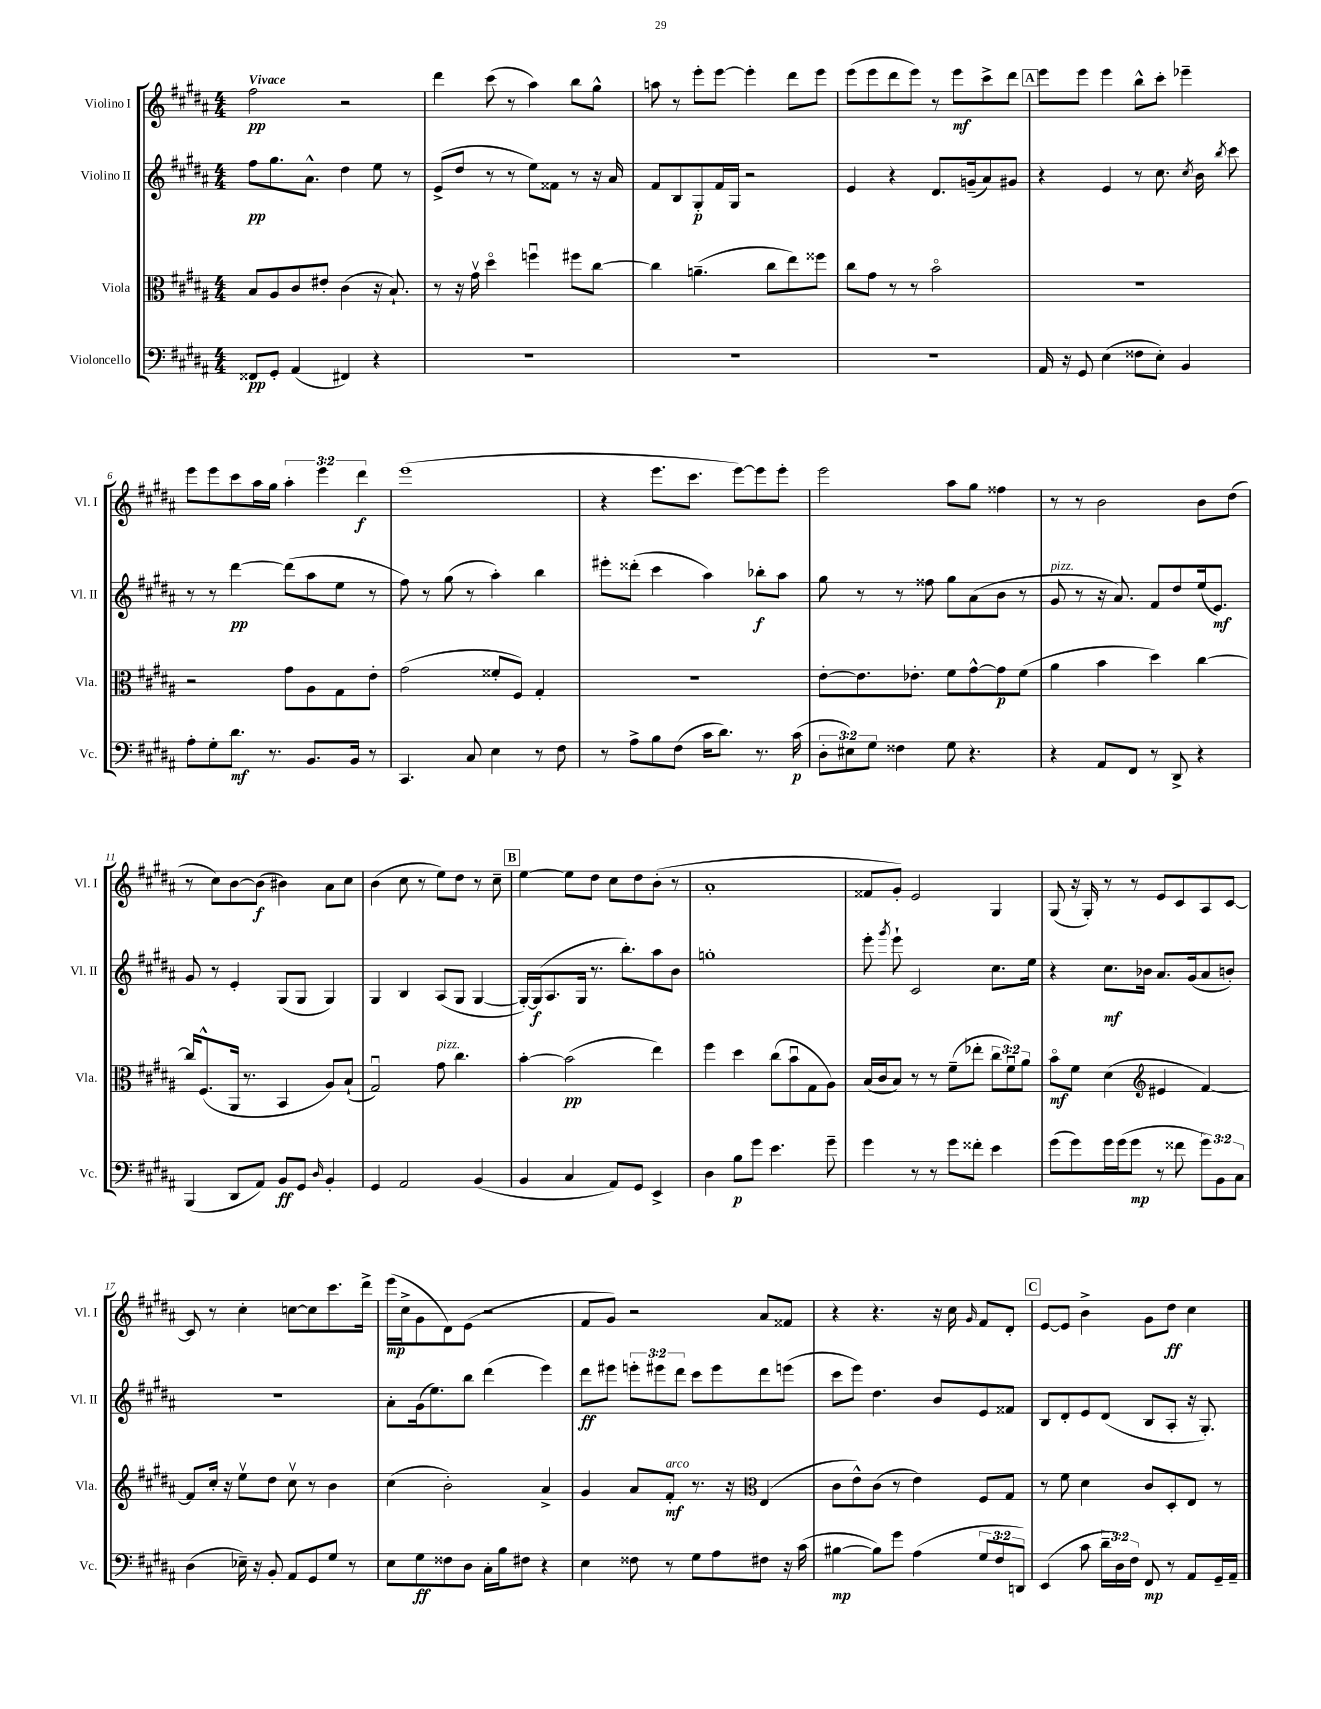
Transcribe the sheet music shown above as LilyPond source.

<<
\new StaffGroup <<
\new Staff = "s0" \with { instrumentName = "Violino I" shortInstrumentName = "Vl. I" } {
    \clef treble \key b \major \numericTimeSignature \time 4/4 \override Staff.TupletNumber.text = #tuplet-number::calc-fraction-text \tempo "Vivace"
    \autoBeamOff fis''2\pp r2 |
    dis'''4 cis'''8( r8 ais''4) b''8[ gis''8]-^ |
    a''8 r8 e'''8[-. e'''8]~ e'''4-. dis'''8[ e'''8] |
    e'''8[( e'''8 dis'''8 e'''8]) r8 e'''8[\mf cis'''8-> dis'''8] |
    \mark \markup { \box "A" } e'''8[ e'''8] e'''4 b''8[-^ cis'''8]-. ees'''4-- |
    e'''8[ e'''8 cis'''8 ais''16 gis''16] \tuplet 3/2 { ais''4-. e'''4 dis'''4\f } |
    e'''1( |
    r4 e'''8.[ cis'''8.] e'''8[~) e'''8 e'''8]-. |
    e'''2 ais''8[ gis''8] fisis''4 |
    r8 r8 b'2 b'8[ dis''8]( |
    r8 cis''8[) b'8~ b'8]\f( bis'4) ais'8[ cis''8] |
    b'4( cis''8 r8 e''8[) dis''8] r8 cis''8-- |
    \mark \markup { \box "B" } e''4~ e''8[ dis''8] cis''8[ dis''8 b'8]-.( r8 |
    ais'1-. |
    fisis'8[ gis'8]-.) e'2 gis4 |
    gis8( r16 gis16-.) r8 r8 e'8[ cis'8 ais8 cis'8]~ |
    cis'8 r8 cis''4-. c''8[~ c''8 cis'''8. dis'''16]-> |
    e'''16[\mp( cis''16-> gis'8 dis'8) e'8]( r2 |
    fis'8[ gis'8]) r2 ais'8[ fisis'8] |
    r4 r4. r16 cis''16 \grace { gis'16 } fis'8[ dis'8]-. |
    \mark \markup { \box "C" } e'8[~ e'8] b'4-> gis'8[ dis''8]\ff cis''4 \bar "|." |
}
\new Staff = "s1" \with { instrumentName = "Violino II" shortInstrumentName = "Vl. II" } {
    \clef treble \key b \major \numericTimeSignature \time 4/4 \override Staff.TupletNumber.text = #tuplet-number::calc-fraction-text
    \autoBeamOff fis''8[\pp gis''8. ais'8.]-^ dis''4 e''8 r8 |
    e'8[->( dis''8] r8 r8 e''8[) fisis'8] r8 r16 ais'16 |
    fis'8[ b8 gis8-.\p fis'16 gis16] r2 |
    e'4 r4 dis'8.[ g'16--( ais'8) gis'8] |
    \mark \markup { \box "A" } r4 e'4 r8 cis''8. \acciaccatura { cis''8 } b'16 \acciaccatura { b''8 } cis'''8 |
    r8 r8 dis'''4~\pp dis'''8[( ais''8 e''8] r8 |
    fis''8) r8 gis''8( r8 ais''4-.) b''4 |
    eis'''8[-. disis'''8]-.( cis'''4 ais''4) bes''8[-.\f ais''8] |
    gis''8 r8 r8 fisis''8 gis''8[ ais'8( b'8] r8 |
    gis'8^\markup { \italic "pizz." } r8 r16 ais'8.) fis'8[ dis''8 e''16( e'8.]\mf) |
    gis'8 r8 e'4-. gis8[( gis8] gis4) |
    gis4 b4 ais8[( gis8] gis4~ |
    \mark \markup { \box "B" } gis16[~-.) gis16\f( ais8. gis16] r8. b''8.[-.) ais''8 b'8] |
    g''1-. |
    e'''8-. \acciaccatura { gis'''8 } e'''8-! cis'2 cis''8.[ e''16] |
    r4 cis''8.[\mf bes'16] ais'8.[ gis'16( ais'8 b'8]-.) |
    r1 |
    ais'8[-. gis'16( e''8.) b''8] dis'''4( e'''4) |
    dis'''8[\ff eis'''8] \tuplet 3/2 { e'''8[-. eis'''8 dis'''8] } cis'''8[ eis'''8 dis'''8 e'''8]( |
    cis'''8[ e'''8]) dis''4. b'8[ e'8 fisis'8] |
    \mark \markup { \box "C" } b8[ dis'8-. e'8 dis'8]( b8[ ais8]-. r16 gis8.-.) \bar "|." |
}
\new Staff = "s2" \with { instrumentName = "Viola" shortInstrumentName = "Vla." } {
    \clef alto \key b \major \numericTimeSignature \time 4/4 \override Staff.TupletNumber.text = #tuplet-number::calc-fraction-text
    \autoBeamOff b8[ ais8 cis'8 eis'8]-. cis'4( r16 b8.-!) |
    r8 r16 gis'16\upbow dis''4\flageolet f''4\downbow fis''8[ cis''8]~ |
    cis''4 a'4.--( cis''8[ e''8) fisis''8] |
    cis''8[ gis'8] r8 r8 b'2\flageolet |
    \mark \markup { \box "A" } R1 |
    r2 gis'8[ ais8 gis8 e'8]-. |
    gis'2( fisis'8[-. fis8]) gis4-. |
    r1 |
    e'8[~-. e'8. ees'8.]-. fis'8[ gis'8~-^ gis'8\p fis'8]( |
    ais'4 b'4 dis''4) cis''4~ |
    cis''16[ fis8.-^( ais,16] r8. b,4 ais8[) b8]-!( |
    gis2\downbow) gis'8^\markup { \italic "pizz." } cis''4. |
    \mark \markup { \box "B" } b'4~-. b'2\pp( e''4) |
    fis''4 dis''4 cis''8[( b'8\downbow gis8 ais8]) |
    b16[( cis'16 b8]) r8 r8 fis'8[--( ees''8]-. \tuplet 3/2 { cis''8[ fis'8\downbow) ais'8] } |
    b'8[\flageolet\mf fis'8] dis'4( \clef treble eis'4 fis'4~) |
    fis'8[ cis''16]-. r16 e''8[\upbow dis''8] cis''8\upbow r8 b'4 |
    cis''4( b'2-.) ais'4-> |
    gis'4 ais'8[ fis'8]-.\mf^\markup { \italic "arco" } r8. r16 \clef alto e4( |
    cis'8[ e'8-^) cis'8]( r8 e'4) fis8[ gis8] |
    \mark \markup { \box "C" } r8 fis'8 dis'4 cis'8[ dis8-. e8] r8 \bar "|." |
}
\new Staff = "s3" \with { instrumentName = "Violoncello" shortInstrumentName = "Vc." } {
    \clef bass \key b \major \numericTimeSignature \time 4/4 \override Staff.TupletNumber.text = #tuplet-number::calc-fraction-text
    \autoBeamOff fisis,8[\pp gis,8]-. ais,4( fis,4) r4 |
    R1 |
    R1 |
    R1 |
    \mark \markup { \box "A" } ais,16 r16 gis,8 e4( fisis8[ e8]-.) b,4 |
    ais8[-. gis8-. dis'8.]\mf r8. b,8.[ b,16] r8 |
    cis,4. cis8 e4 r8 fis8 |
    r8 ais8[-> b8 fis8]( cis'16[ dis'8.]) r8. cis'16\p( |
    \tuplet 3/2 { dis8[-. eis8) gis8] } fisis4 gis8 r4. |
    r4 ais,8[ fis,8] r8 dis,8-> r4 |
    b,,4( dis,8[ ais,8]) b,8[\ff gis,8] \grace { dis16 } b,4-. |
    gis,4 ais,2 b,4( |
    \mark \markup { \box "B" } b,4 cis4 ais,8[) gis,8] e,4-> |
    dis4 b8[\p gis'8] e'4. gis'8-- |
    gis'4 r8 r8 gis'8[ fisis'8]-. e'4 |
    gis'8[( gis'8) gis'16 gis'16( gis'8]\mp r8 fisis'8 \tuplet 3/2 { gis'8[) b,8 cis8] } |
    dis4( ees16--) r16 b,8-. ais,8[ gis,8 gis8] r8 |
    e8[ gis8\ff fisis8 dis8] cis16[-. b16 fis8] r4 |
    e4 fisis8 r8 gis8[ ais8 fis8] r16 cis'16( |
    bis4~\mp bis8[) gis'8] ais4( \tuplet 3/2 { gis8[ fis8 d,8]) } |
    \mark \markup { \box "C" } e,4( cis'8 \tuplet 3/2 { dis'16[-- dis16) fis16] } fis,8\mp r8 ais,8[ gis,16-- ais,16]-- \bar "|." |
}
>>
>>
